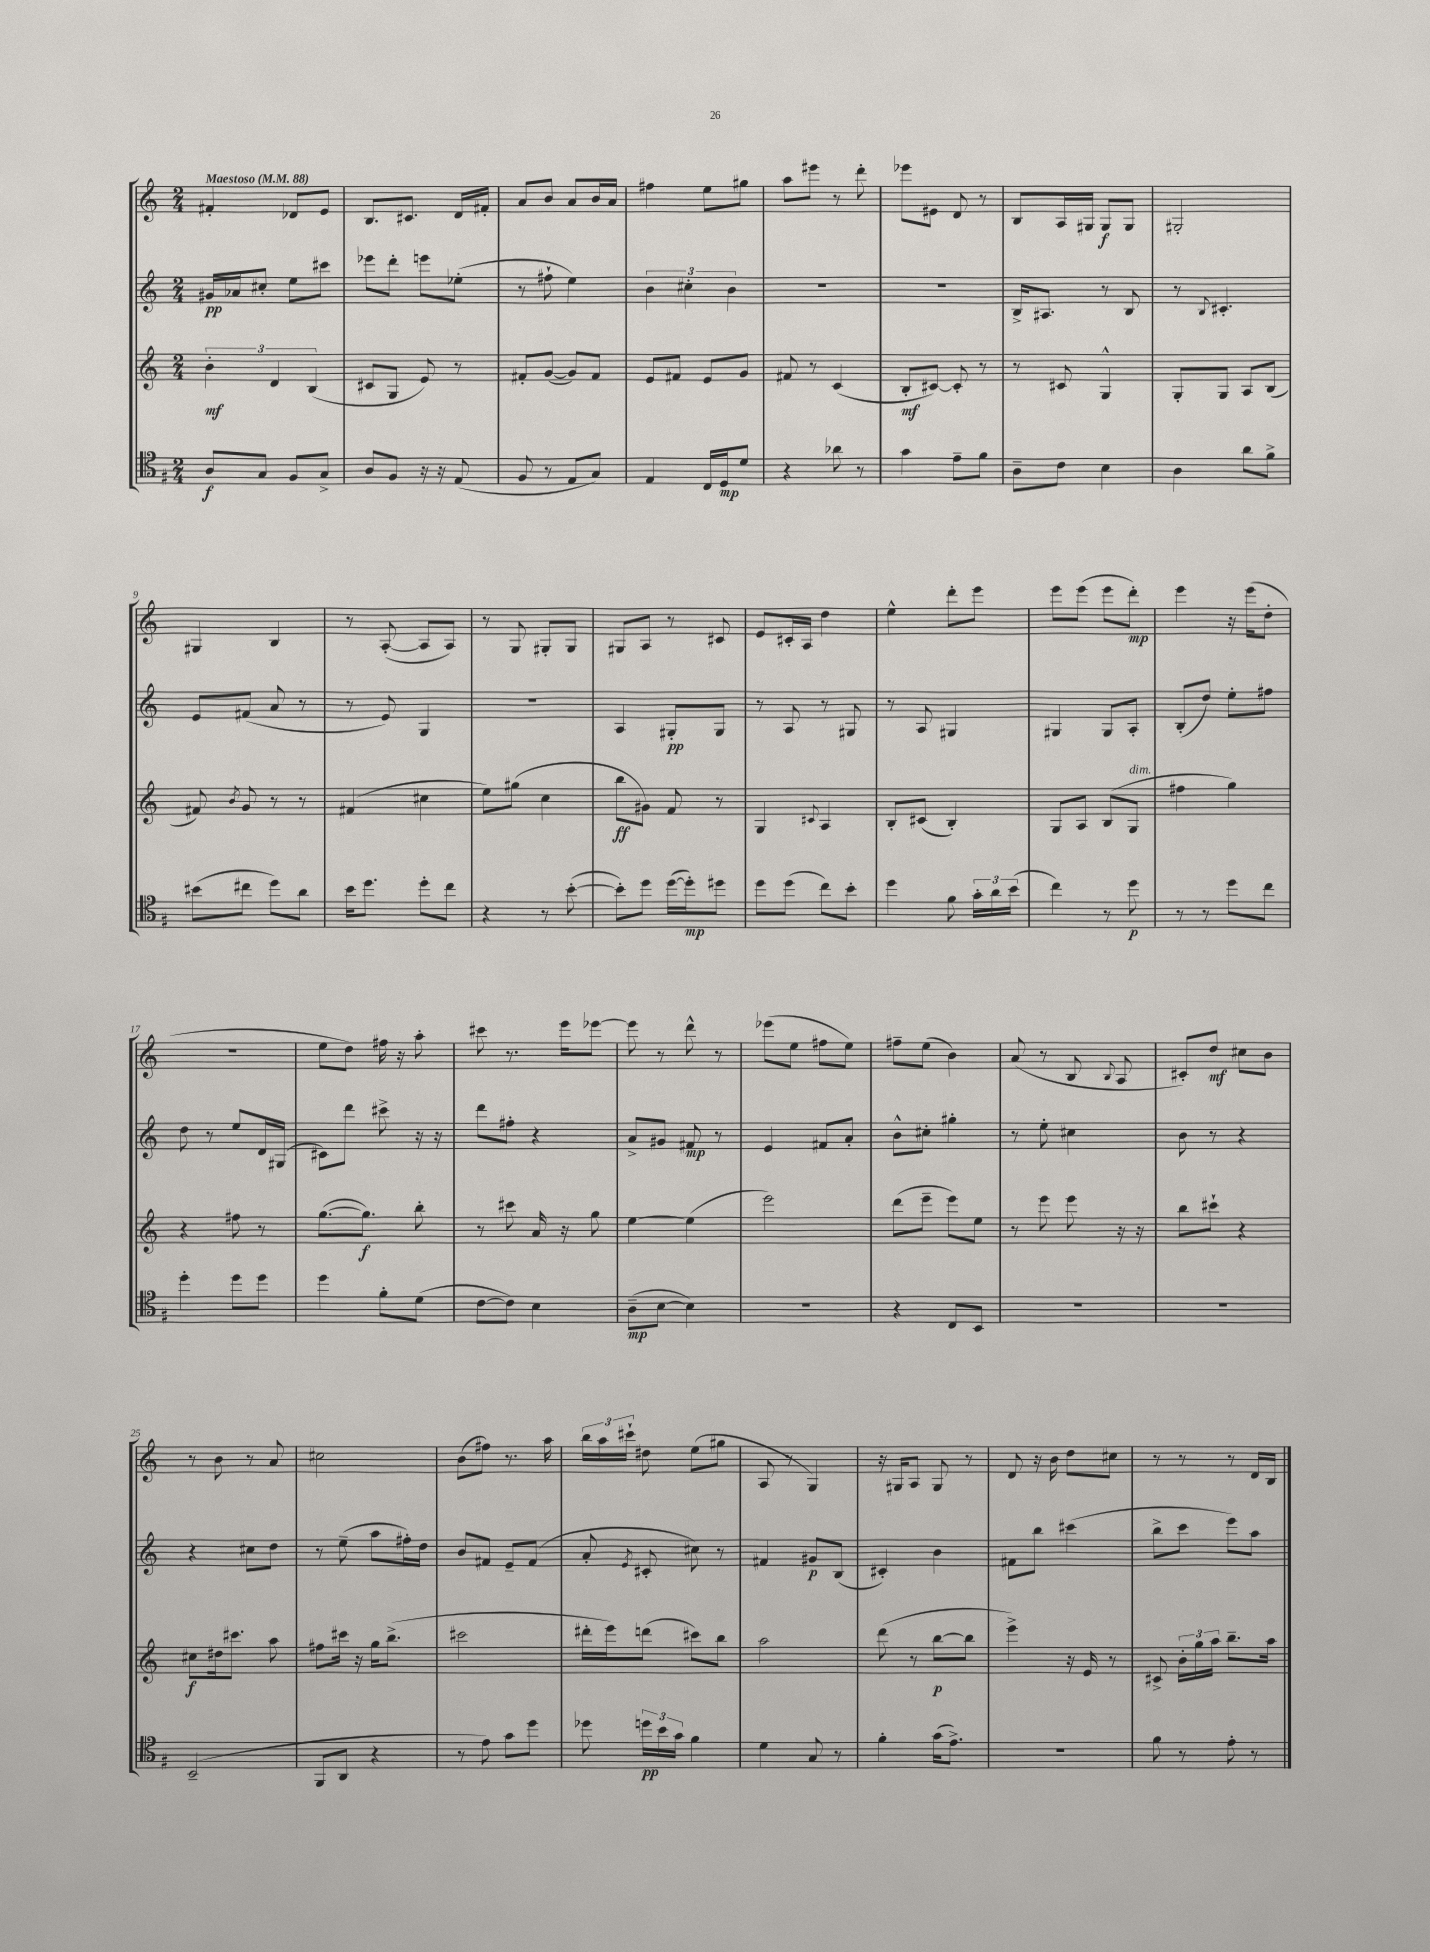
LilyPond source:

<<
\new StaffGroup <<
\new Staff = "s0" {
    \clef treble \key c \major \numericTimeSignature \time 2/4 \tempo "Maestoso" 4 = 88
    \autoBeamOff fis'4-. des'8[ e'8] |
    b8.[ cis'8.] d'16[ fis'16]-. |
    a'8[ b'8] a'8[ b'16 a'16] |
    fis''4 e''8[ gis''8] |
    a''8[ eis'''8] r8 d'''8-. |
    ees'''8[ eis'8] d'8 r8 |
    b8[ a16 gis16] gis8[\f gis8] |
    gis2-. |
    gis4 b4 |
    r8 a8~-.( a8[ a8]) |
    r8 g8 gis8[-. gis8] |
    gis8[ a8] r8 cis'8 |
    e'8[ cis'16-. a16] d''4 |
    e''4-^ d'''8[-. e'''8] |
    e'''8[ e'''8]( e'''8[ d'''8]-.\mp) |
    e'''4 r16 e'''16[( d''8]-. |
    R2 |
    e''8[ d''8]) fis''16 r16 a''8-. |
    cis'''8 r8. e'''16[ ees'''8]~ |
    ees'''8 r8 d'''8-^ r8 |
    ees'''8[( e''8] fis''8[ e''8]) |
    fis''8[-- e''8]( b'4) |
    a'8( r8 b8 \appoggiatura { b8 } a8 |
    cis'8[-.) d''8]\mf cis''8[ b'8] |
    r8 b'8 r8 a'8 |
    cis''2 |
    b'8[( fis''8]) r8. a''16 |
    \tuplet 3/2 { b''16[ a''16 cis'''16]-! } dis''8 e''8[( gis''8] |
    a8 r8 g4) |
    r16 gis16[ a8] gis8 r8 |
    d'8 r16 b'16 d''8[ cis''8] |
    r8 r8 r8 d'16[ b16] \bar "|." |
}
\new Staff = "s1" {
    \clef treble \key c \major \numericTimeSignature \time 2/4
    \autoBeamOff gis'16[\pp aes'16 cis''8]-. e''8[ cis'''8] |
    ees'''8[ d'''8]-. e'''8[ ees''8]-.( |
    r8 fis''8-! e''4) |
    \tuplet 3/2 { b'4 cis''4-. b'4 } |
    R2 |
    R2 |
    b16[-> ais8.] r8 b8 |
    r8 \appoggiatura { b8 } cis'4.-. |
    e'8[ fis'8]( a'8 r8 |
    r8 e'8) g4 |
    r2 |
    a4 gis8[-.\pp gis8] |
    r8 a8 r8 gis8 |
    r8 a8 gis4 |
    gis4 gis8[ a8]-. |
    b8[-.( d''8]) e''8[-. fis''8] |
    d''8 r8 e''8[ d'16 gis16]( |
    cis'8[) d'''8] cis'''8-> r16 r16 |
    d'''8[ fis''8]-. r4 |
    a'8[-> gis'8] fis'8\mp r8 |
    e'4 fis'8[ a'8]-. |
    b'8[-^ cis''8]-. gis''4-. |
    r8 e''8-. cis''4 |
    b'8 r8 r4 |
    r4 cis''8[ d''8] |
    r8 e''8--( a''8[ fis''16-.) d''16] |
    b'8[ fis'8] e'8[-- fis'8]( |
    a'8-. \acciaccatura { e'8 } cis'8-. cis''8) r8 |
    fis'4 gis'8[\p b8]( |
    cis'4-.) b'4 |
    fis'8[ b''8] cis'''4( |
    b''8[-> c'''8] e'''8[) a''8] \bar "|." |
}
\new Staff = "s2" {
    \clef treble \key c \major \numericTimeSignature \time 2/4
    \autoBeamOff \tuplet 3/2 { b'4-.\mf d'4 b4( } |
    cis'8[ g8] e'8) r8 |
    fis'8[-. g'8]~( g'8[) fis'8] |
    e'8[ fis'8] e'8[ g'8] |
    fis'8 r8 c'4( |
    b8[-.\mf cis'8]~) cis'8-. r8 |
    r8 cis'8 g4-^ |
    g8[-. g8] a8[ b8]( |
    fis'8) \acciaccatura { b'8 } g'8 r8 r8 |
    fis'4( cis''4 |
    e''8[) gis''8]( c''4 |
    b''8[\ff gis'8]) f'8 r8 |
    g4 \appoggiatura { cis'8 } a4 |
    b8[-. cis'8]( b4-.) |
    g8[ a8] b8[( g8]^\markup { \italic "dim." } |
    fis''4 g''4) |
    r4 fis''8 r8 |
    g''8.[~( g''8.]\f) b''8-. |
    r8 cis'''8 a'16 r16 g''8 |
    e''4~ e''4( |
    e'''2) |
    d'''8[( e'''8]-- e'''8[) e''8] |
    r8 e'''8 e'''8 r16 r16 |
    b''8[ cis'''8]-! r4 |
    cis''8[\f dis''16 cis'''8.] a''8 |
    fis''8[ cis'''16] r16 g''16[ b''8.]->( |
    cis'''2 |
    dis'''16[-. e'''16) d'''8]( cis'''8[) b''8] |
    a''2 |
    d'''8( r8 b''8[~\p b''8] |
    e'''4->) r16 e'16 r8 |
    cis'8-> \tuplet 3/2 { b'16[-. g''16 a''16] } b''8.[-- a''16] \bar "|." |
}
\new Staff = "s3" {
    \clef tenor \key g \major \numericTimeSignature \time 2/4
    \autoBeamOff a8[\f g8] fis8[ g8]-> |
    a8[ fis8] r16 r16 e8( |
    fis8 r8 e8[ g8]) |
    e4 c16[ d16\mp d'8] |
    r4 aes'8 r8 |
    g'4 e'8[-- fis'8] |
    a8[-- c'8] b4 |
    a4 a'8[ fis'8]-> |
    bis'8[( cis''8] d''8[) a'8] |
    b'16[ d''8.] d''8[-. c''8] |
    r4 r8 b'8~-.( |
    b'8[-.) d''8] d''16[~( d''16-.\mp) dis''8] |
    d''8[ d''8]( c''8[) b'8]-. |
    d''4 fis'8 \tuplet 3/2 { g'16[-. a'16 b'16]( } |
    c''4) r8 d''8\p |
    r8 r8 d''8[ c''8] |
    d''4-. d''8[ d''8] |
    d''4 fis'8[-. d'8]( |
    c'8[~ c'8]) b4 |
    a8[--\mp( b8]~ b4) |
    R2 |
    r4 c8[ b,8] |
    R2 |
    R2 |
    b,2--( |
    fis,8[ a,8] r4 |
    r8 e'8) g'8[ d''8] |
    des''8 \tuplet 3/2 { d''16[\pp b'16 g'16] } fis'4 |
    d'4 g8 r8 |
    fis'4-. g'16[( e'8.]->) |
    R2 |
    fis'8 r8 e'8-. r8 \bar "|." |
}
>>
>>
